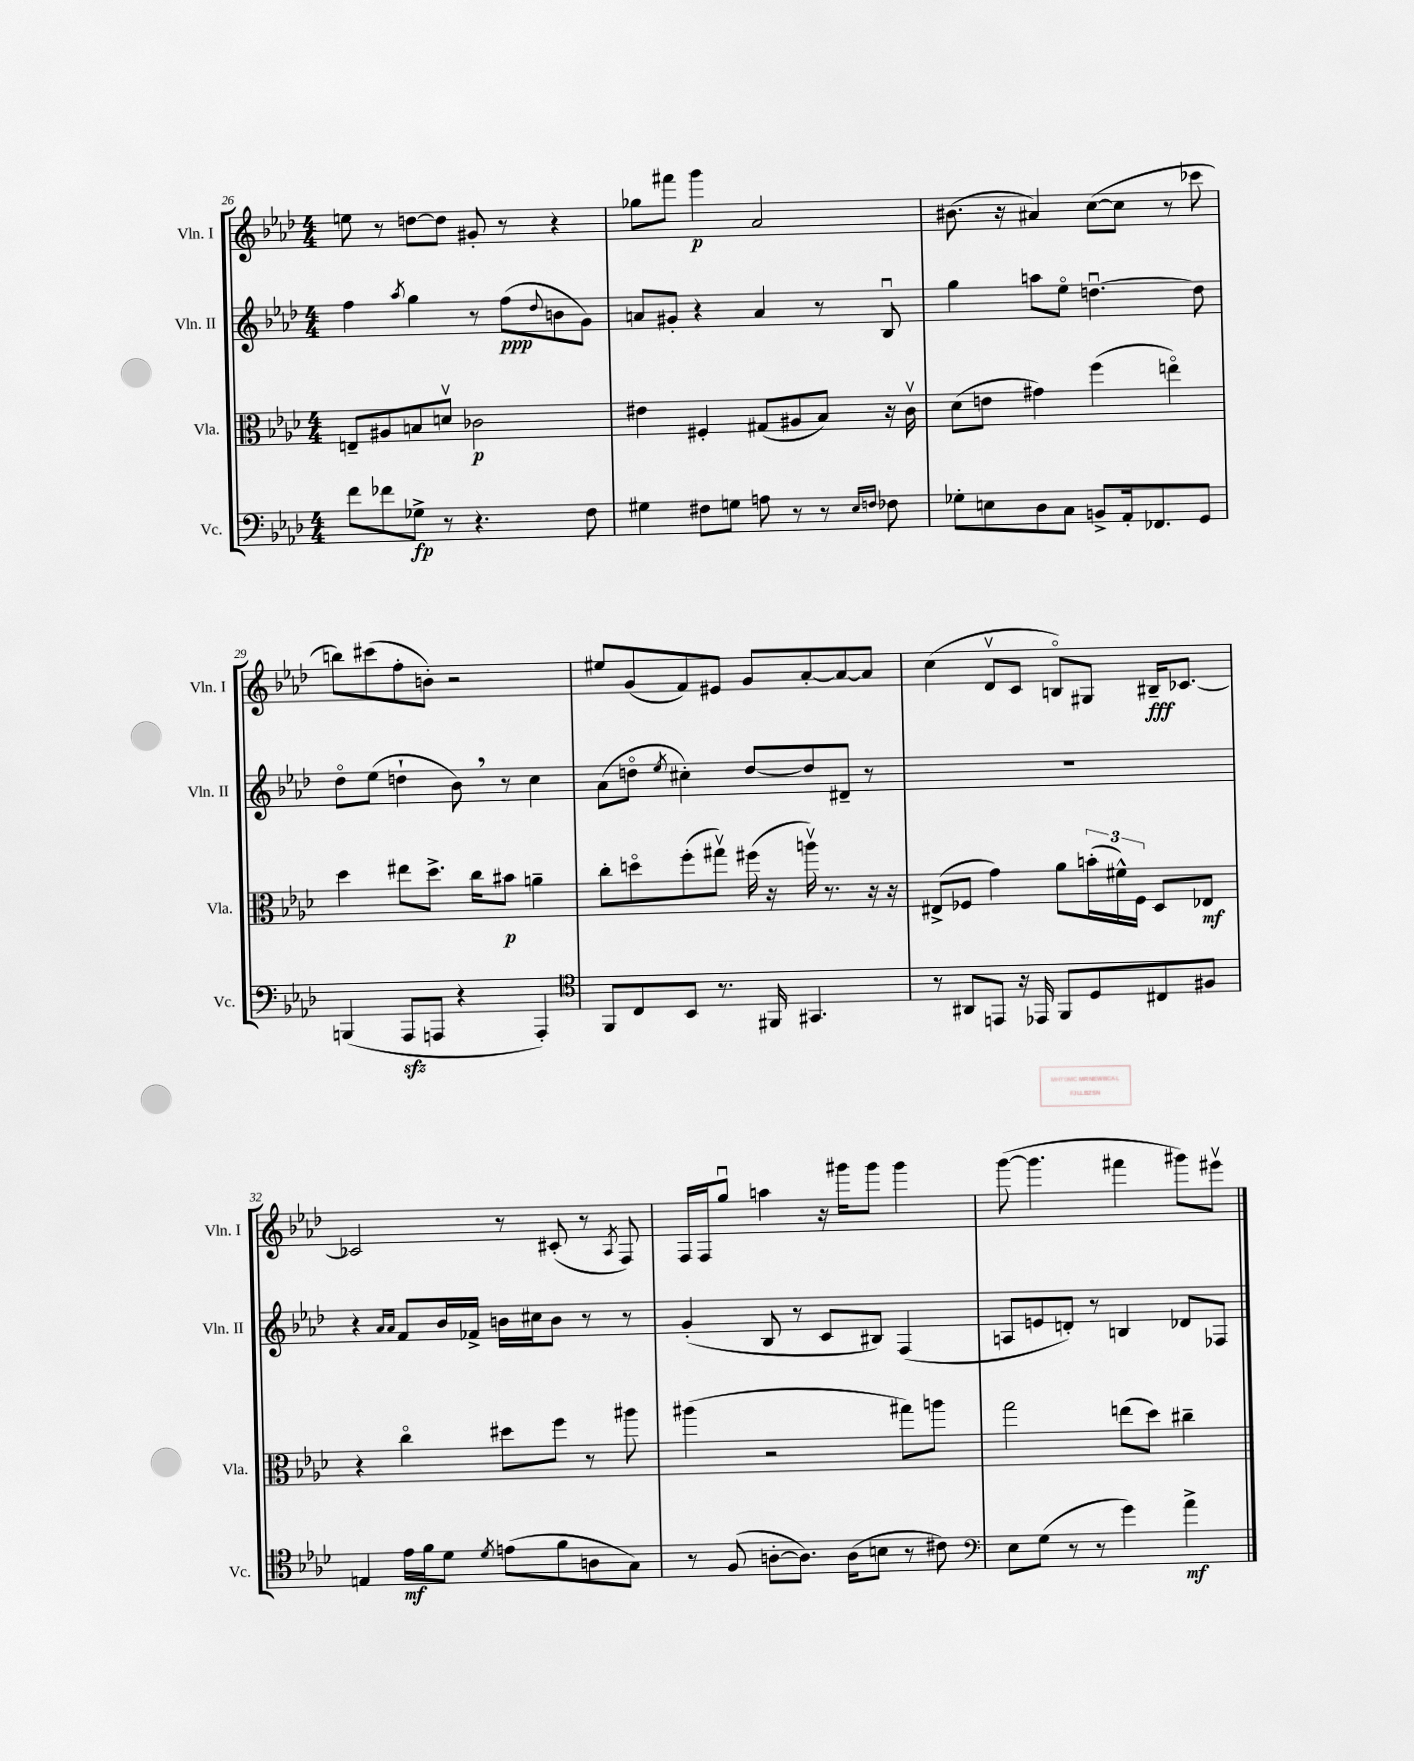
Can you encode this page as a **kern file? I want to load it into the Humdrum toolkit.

**kern	**dynam	**kern	**dynam	**kern	**dynam	**kern	**dynam
*part4	*part4	*part3	*part3	*part2	*part2	*part1	*part1
*staff4	*staff4	*staff3	*staff3	*staff2	*staff2	*staff1	*staff1
*I"Vc.	*	*I"Vla.	*	*I"Vln. II	*	*I"Vln. I	*
*I'Vc.	*	*I'Vla.	*	*I'Vln. II	*	*I'Vln. I	*
*clefF4	*	*clefC3	*	*clefG2	*	*clefG2	*
*k[b-e-a-d-]	*	*k[b-e-a-d-]	*	*k[b-e-a-d-]	*	*k[b-e-a-d-]	*
*M4/4	*	*M4/4	*	*M4/4	*	*M4/4	*
=26	=26	=26	=26	=26	=26	=26	=26
8f\L	.	8En~/L	.	4ff\	.	8een\	.
8f-X\	.	8A#X/	.	.	.	8r	.
.	.	.	.	8qaa-/	.	.	.
8G-X^\J	fp	8Bn/	.	4gg\	.	[8ddn\L	.
8r	.	8dnv/J	.	.	.	8dd\J]	.
4.r	.	2c-X\	p	8r	.	8g#X'/	.
.	.	.	.	(8ff\L	ppp	8r	.
.	.	.	.	8qqdd-/	.	.	.
.	.	.	.	8bn\	.	4r	.
8F\	.	.	.	8g\J)	.	.	.
=27	=27	=27	=27	=27	=27	=27	=27
4G#X\	.	4e#X\	.	8an/L	.	8gg-X\L	.
.	.	.	.	8g#X'/J	.	8fff#X\J	.
8F#X\L	.	4F#X'/	.	4r	.	4ggg\	p
8Gn\J	.	.	.	.	.	.	.
8An\	.	(8G#X/L	.	4a/	.	2a-/	.
8r	.	8A#X/	.	.	.	.	.
8r	.	8B-/J)	.	8r	.	.	.
16qqE-/LL	.	.	.	.	.	.	.
16qqFn/JJ	.	.	.	.	.	.	.
8F-X\	.	16r	.	8B-u/	.	.	.
.	.	16cv\	.	.	.	.	.
=28	=28	=28	=28	=28	=28	=28	=28
8G-X'\L	.	(8d-\L	.	4gg\	.	(8.b#X\	.
8En\	.	8en\J	.	.	.	.	.
.	.	.	.	.	.	16r	.
8D-\	.	4g#X\)	.	8aan\L	.	4a#X/)	.
8C\J	.	.	.	8ee-\J	.	.	.
8BBn^/L	.	(4ff\	.	[4.ddnu\	.	([8cc\L	.
16AA-'/k	.	.	.	.	.	8cc\J]	.
8.FF-X/	.	.	.	.	.	.	.
.	.	4een\)	.	.	.	8r	.
8GG/J	.	.	.	8dd\]	.	8ccc-X\	.
!!LO:LB:g=z
=29	=29	=29	=29	=29	=29	=29	=29
(4BBBn/	.	4dd-\	.	8dd-\L	.	8bbn\L)	.
.	.	.	.	(8ee-\J	.	(8ccc#X\	.
8AAA-zz/L	.	8ee#X\L	.	4ddn`\	.	8ff'\	.
8AAAn/J	.	8.dd-^\J	.	.	.	8bn'\J)	.
4r	.	.	.	8b-,\)	.	2r	.
.	.	16cc\KL	.	.	.	.	.
.	.	8b#X\J	p	8r	.	.	.
4AAA'/)	.	4an~\	.	4cc\	.	.	.
=30	=30	=30	=30	=30	=30	=30	=30
*clefC4	*	*	*	*	*	*	*
8FF/L	.	8cc'\L	.	(8a-\L	.	8ee#X/L	.
8C/	.	8ddn\	.	8ddn\J	.	(8g/	.
.	.	.	.	8qee-/	.	.	.
8BB-/J	.	(8ff'\	.	4cc#X'\)	.	8f/)	.
8.r	.	8gg#Xv\J)	.	.	.	8e#X/J	.
.	.	(16ff#X\	.	[8dd/L	.	8g/L	.
16FF#X/	.	16r	.	.	.	.	.
4.GG#X/	.	16aanv\)	.	8dd/]	.	[8a-'/	.
.	.	8.r	.	.	.	.	.
.	.	.	.	8d#X~/J	.	8a-/_	.
.	.	16r	.	8r	.	8a-/J]	.
.	.	16r	.	.	.	.	.
=31	=31	=31	=31	=31	=31	=31	=31
8r	.	(8E#X^/L	.	1r	.	(4cc\	.
8AA#X/L	.	8F-X/J	.	.	.	.	.
8EEn/J	.	4g\)	.	.	.	8d-v/L	.
16r	.	.	.	.	.	8c/J	.
16EE-X/	.	.	.	.	.	.	.
8FF/L	.	8a-\L	.	.	.	8Bn/L)	.
8D-/	.	(24bn'\L	.	.	.	8G#X/J	.
.	.	24f#X^^\)	.	.	.	.	.
.	.	24F-\JJ	.	.	.	.	.
8C#X/	.	8D-/L	.	.	.	16B#X~/KL	fff
.	.	.	.	.	.	[8.c-X/J	.
8F#X/J	.	8E-X/J	mf	.	.	.	.
!!LO:LB:g=z
=32	=32	=32	=32	=32	=32	=32	=32
4En/	.	4r	.	4r	.	2c-X/]	.
.	.	.	.	16qqa-/LL	.	.	.
.	.	.	.	16qqa-/JJ	.	.	.
16e-\LL	mf	4cc\	.	8f/L	.	.	.
16f\J	.	.	.	.	.	.	.
8d-\J	.	.	.	16b-/L	.	.	.
.	.	.	.	16f-X^/JJ	.	.	.
8qd-/	.	.	.	.	.	.	.
(8en\L	.	8dd#X\L	.	16bn\LL	.	8r	.
.	.	.	.	16cc#X\J	.	.	.
8f\	.	8ff\J	.	8b\J	.	(8c#X'/	.
8An\	.	8r	.	8r	.	8r	.
.	.	.	.	.	.	8qA-/	.
8G\J)	.	8aa#X\	.	8r	.	8F/)	.
=33	=33	=33	=33	=33	=33	=33	=33
8r	.	(4aa#X\	.	(4g'/	.	16F/LL	.
.	.	.	.	.	.	16F/J	.
(8F/	.	.	.	.	.	8ggu/J	.
[8An'\L	.	2r	.	8B-/	.	4aan\	.
8.A\J])	.	.	.	8r	.	.	.
.	.	.	.	8c/L	.	16r	.
(16A\KL	.	.	.	.	.	16ggg#X\KL	.
8Bn\J	.	.	.	8B#X/J)	.	8ggg#\J	.
8r	.	8gg#X\L)	.	(4F/	.	4ggg#\	.
8c#X\)	.	8aan\J	.	.	.	.	.
=34	=34	=34	=34	=34	=34	=34	=34
*clefF4	*	*	*	*	*	*	*
8E-\L	.	2gg\	.	8An/L	.	([8ggg\	.
(8G\J	.	.	.	8en/	.	4.ggg\]	.
8r	.	.	.	8dn'/J)	.	.	.
8r	.	.	.	8r	.	.	.
4g\)	.	(8een\L	.	4Bn/	.	4fff#X\	.
.	.	8dd-\J)	.	.	.	.	.
4a-^\	mf	4cc#X~\	.	8d-X/L	.	8ggg#X\L)	.
.	.	.	.	8F-X/J	.	8eee#Xv\J	.
==	==	==	==	==	==	==	==
*-	*-	*-	*-	*-	*-	*-	*-
